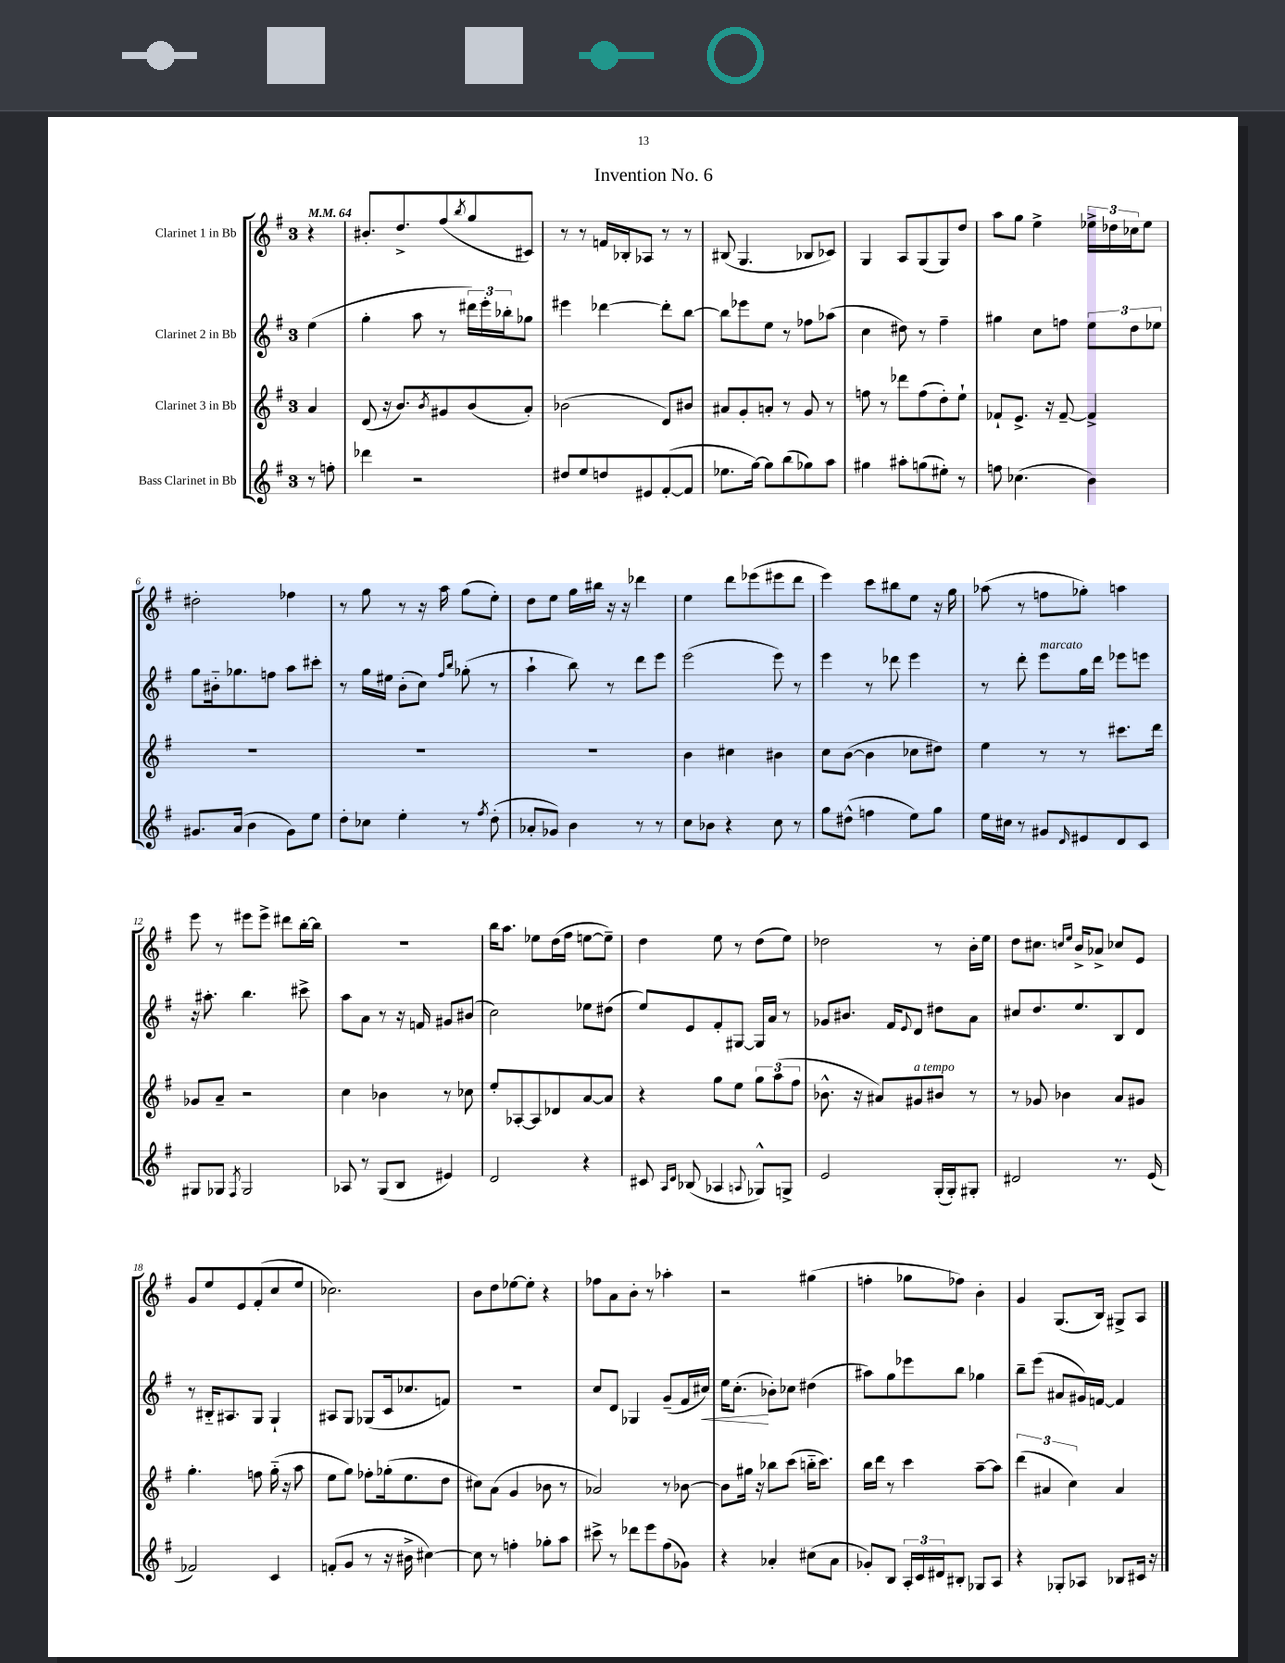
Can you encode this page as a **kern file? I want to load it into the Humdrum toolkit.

**kern	**kern	**kern	**kern
*staff4	*staff3	*staff2	*staff1
*clefG2	*clefG2	*clefG2	*clefG2
*k[f#]	*k[f#]	*k[f#]	*k[f#]
*M3/4	*M3/4	*M3/4	*M3/4
*MM64	*MM64	*MM64	*MM64
8r	4a	(4ee	4r
8ff'	.	.	.
=	=	=	=
4ddd-	(8d	4gg'	8.b#'
.	16r	.	.
.	8.b)	.	8.dd^
2r	.	8aa	.
.	8qb	.	.
.	8g#	8r	(8ff#
.	.	.	8qbb
.	(8b	24ddd#)	8gg
.	.	24eee'	.
.	.	24bb-'	.
.	8a')	8gg-	8c#)
=	=	=	=
8dd#	(2b-	4eee#	8r
8ee	.	.	8r
8dd	.	[4ddd-	16f
.	.	.	16B-'
8e#	.	.	8A-
([8f#'	8d)	8ddd-']	8r
8f#]	8b#	[8bb	8r
=	=	=	=
8.ee-	8a#	8bb]	(8B#
.	8g'	8eee-	4.G
[16gg)	.	.	.
8gg]	8a'	8ee	.
(8bb	8r	8r	.
8gg-)	8g	8ff-	8B-
8aa	8r	(8aa-	8c-)
=	=	=	=
4gg#	8ff	4cc	4G
.	8r	.	.
8aa#'	8ddd-	8dd#)	8A
(8gg	(8ff	8r	(8G
8ee#')	8dd')	4ff#~	8G)
8r	8ee`	.	8dd
=	=	=	=
8ff	8f-`	4gg#	8aa
(4.cc-	8.e^	.	8gg
.	.	8cc	4ee^
.	16r	.	.
.	[8f-~	8ff	.
4b)	4f-^]	12ee	24ee-^
.	.	.	24dd-
.	.	12dd	24cc-
.	.	.	8ee-
.	.	12ee-	.
=	=	=	=
8.g#	2.r	8gg	2dd#'
.	.	16b#'~	.
(16a	.	8.gg-	.
4b	.	.	.
.	.	8ff	.
8g#)	.	8aa	4ff-
8ee	.	8ccc#'	.
=	=	=	=
8dd'	2.r	8r	8r
8cc-	.	16gg	8gg
.	.	16ee#	.
4ee'	.	(8b'	8r
.	.	8cc)	16r
.	.	.	16aa
.	.	16qqff#	.
.	.	16qqbb	.
8r	.	(8gg-'	(8gg
8qff#	.	.	.
(8dd'	.	8r	8ee')
=	=	=	=
8a-'	2.r	4aa`	8dd
8g-)	.	.	8ee
4b	.	8bb)	16gg
.	.	.	16bb#
.	.	8r	16r
.	.	.	16r
8r	.	8ddd	4ddd-
8r	.	8eee	.
=	=	=	=
8cc	4b	(2eee	4ee
8b-	.	.	.
4r	4cc#	.	8ddd
.	.	.	(8eee-
8cc	4b#	8eee)	8eee#
8r	.	8r	8ddd
=	=	=	=
8gg	8cc	4eee	4eee)
(8dd#^^	([8b	.	.
4ff	4b]	8r	8ccc
.	.	8ddd-	8bb#
8ee)	8cc-	4eee	8ee
8gg	8dd#)	.	16r
.	.	.	16gg
=	=	=	=
16ee	4ee	8r	(8aa-
16cc#	.	.	.
8r	.	8ddd'	8r
8g#	8r	8eee	8ff
16qqd	.	.	.
8e#	8r	16gg	8gg-')
.	.	16ddd	.
8d	8.ccc#	8eee-	4aa
8c	.	8eee	.
.	16ddd	.	.
=	=	=	=
8G#	8g-	16r	8eee
.	.	8.aa#'	.
8G-	8a~	.	8r
8qF#	.	.	.
2G-	2r	4.bb	8eee#
.	.	.	8eee#^
.	.	.	8ddd#
.	.	8ccc#^	[16bb'
.	.	.	16bb]
=	=	=	=
8A-	4cc	8aa	2.r
8r	.	8a	.
(8G	4b-	8r	.
8B	.	16r	.
.	.	16f	.
4e#)	8r	8g#	.
.	8cc-	(8b#	.
=	=	=	=
2d	8ee'	2cc)	16bb
.	.	.	8.aa
.	[8A-'	.	.
.	8A-]	.	8ee-
.	8d-	.	(16dd
.	.	.	16ff#
4r	[8a	8ee-	[8ee
.	8a]	(8dd#	8ee~])
=	=	=	=
8c#	4r	8ee)	4dd
16qqA	.	.	.
16qqd	.	.	.
(8B-	.	8e	.
4A-	8gg	8f#'	8ee
.	8ee	[8G#	8r
8qqA	.	.	.
8G-^^)	12gg	16G#]	(8dd
.	.	16a	.
.	(12aa	.	.
8G^	.	8r	8ee)
.	12ff#	.	.
=	=	=	=
2e	8.b-^^	8g-	2dd-
.	.	8.b#	.
.	16r	.	.
.	8a#)	.	.
.	.	16f#	.
.	.	8qqe	.
.	8g#	8d	.
(16G'	8b#	8dd#	8r
16G')	.	.	.
8G#'	8r	8a	16b'
.	.	.	16ee
=	=	=	=
2d#	8r	8cc#	8dd
.	8g-	8.dd	8.cc#
.	4b-	.	.
.	.	.	16qqcc
.	.	.	16qqee
.	.	8.ee	16b^
.	.	.	8a-^
8.r	8a	8B	8cc-
.	8g#	8d	8e
(16e	.	.	.
=	=	=	=
2f-)	4.gg'	8r	8g
.	.	16B#'~	8ee
.	.	8.A#	.
.	.	.	8e
.	8ff	8G	(8f#'
4c	(16gg'~	4G`	8cc
.	16r	.	.
.	8aa	.	8ee
=	=	=	=
(8f'	8ee	8A#	2.cc-)
8g	8gg)	8G	.
8r	8ff-'	(8G-	.
16r	(16gg-'	16c	.
16b#^	8.ee	8.cc-	.
[4cc#)	.	.	.
.	8dd	8f)	.
=	=	=	=
8cc#]	8cc#)	2.r	8b
8r	(8a	.	8dd
4ff'	4g	.	[8ee-
.	.	.	8ee-']
8gg-'	8b-	.	4r
8aa	8r	.	.
=	=	=	=
8ccc#^	2a-)	8cc	8ff-
8r	.	8d	8a
8ddd-	.	4G-	8b'
8eee	.	.	8r
(8ff#	8r	(8g~	4aa-'
8g-)	[8b-	16f#	.
.	.	16cc#)	.
=	=	=	=
4r	8b-]	16ee	2r
.	.	(8.cc'	.
.	16gg#	.	.
.	16r	.	.
4a-'	8bb-	8b-')	.
.	(8ccc	8cc-	.
(8cc#	16bb'~	(4dd#	(4gg#
.	8.ccc)	.	.
8a-	.	.	.
=	=	=	=
8g-')	16bb	8aa#)	4ff'
.	16ddd	.	.
8B	8r	8gg	.
24A'	4ccc	8eee-	8gg-
24c	.	.	.
24d#	.	.	.
8B#'	.	8bb	8ff-)
8G-	[8aa~	4gg-	4b'
8A	8aa]	.	.
=	=	=	=
4r	(6ddd	8bb~	4g
.	.	(8eee	.
.	6a#	.	.
8G-'	.	8a#	(8.G
.	6cc)	.	.
8A-	.	16g#)	.
.	.	[16f	16B)
8B-	4a#	4f]	8G#^
16c#	.	.	8A
16r	.	.	.
==	==	==	==
*-	*-	*-	*-
